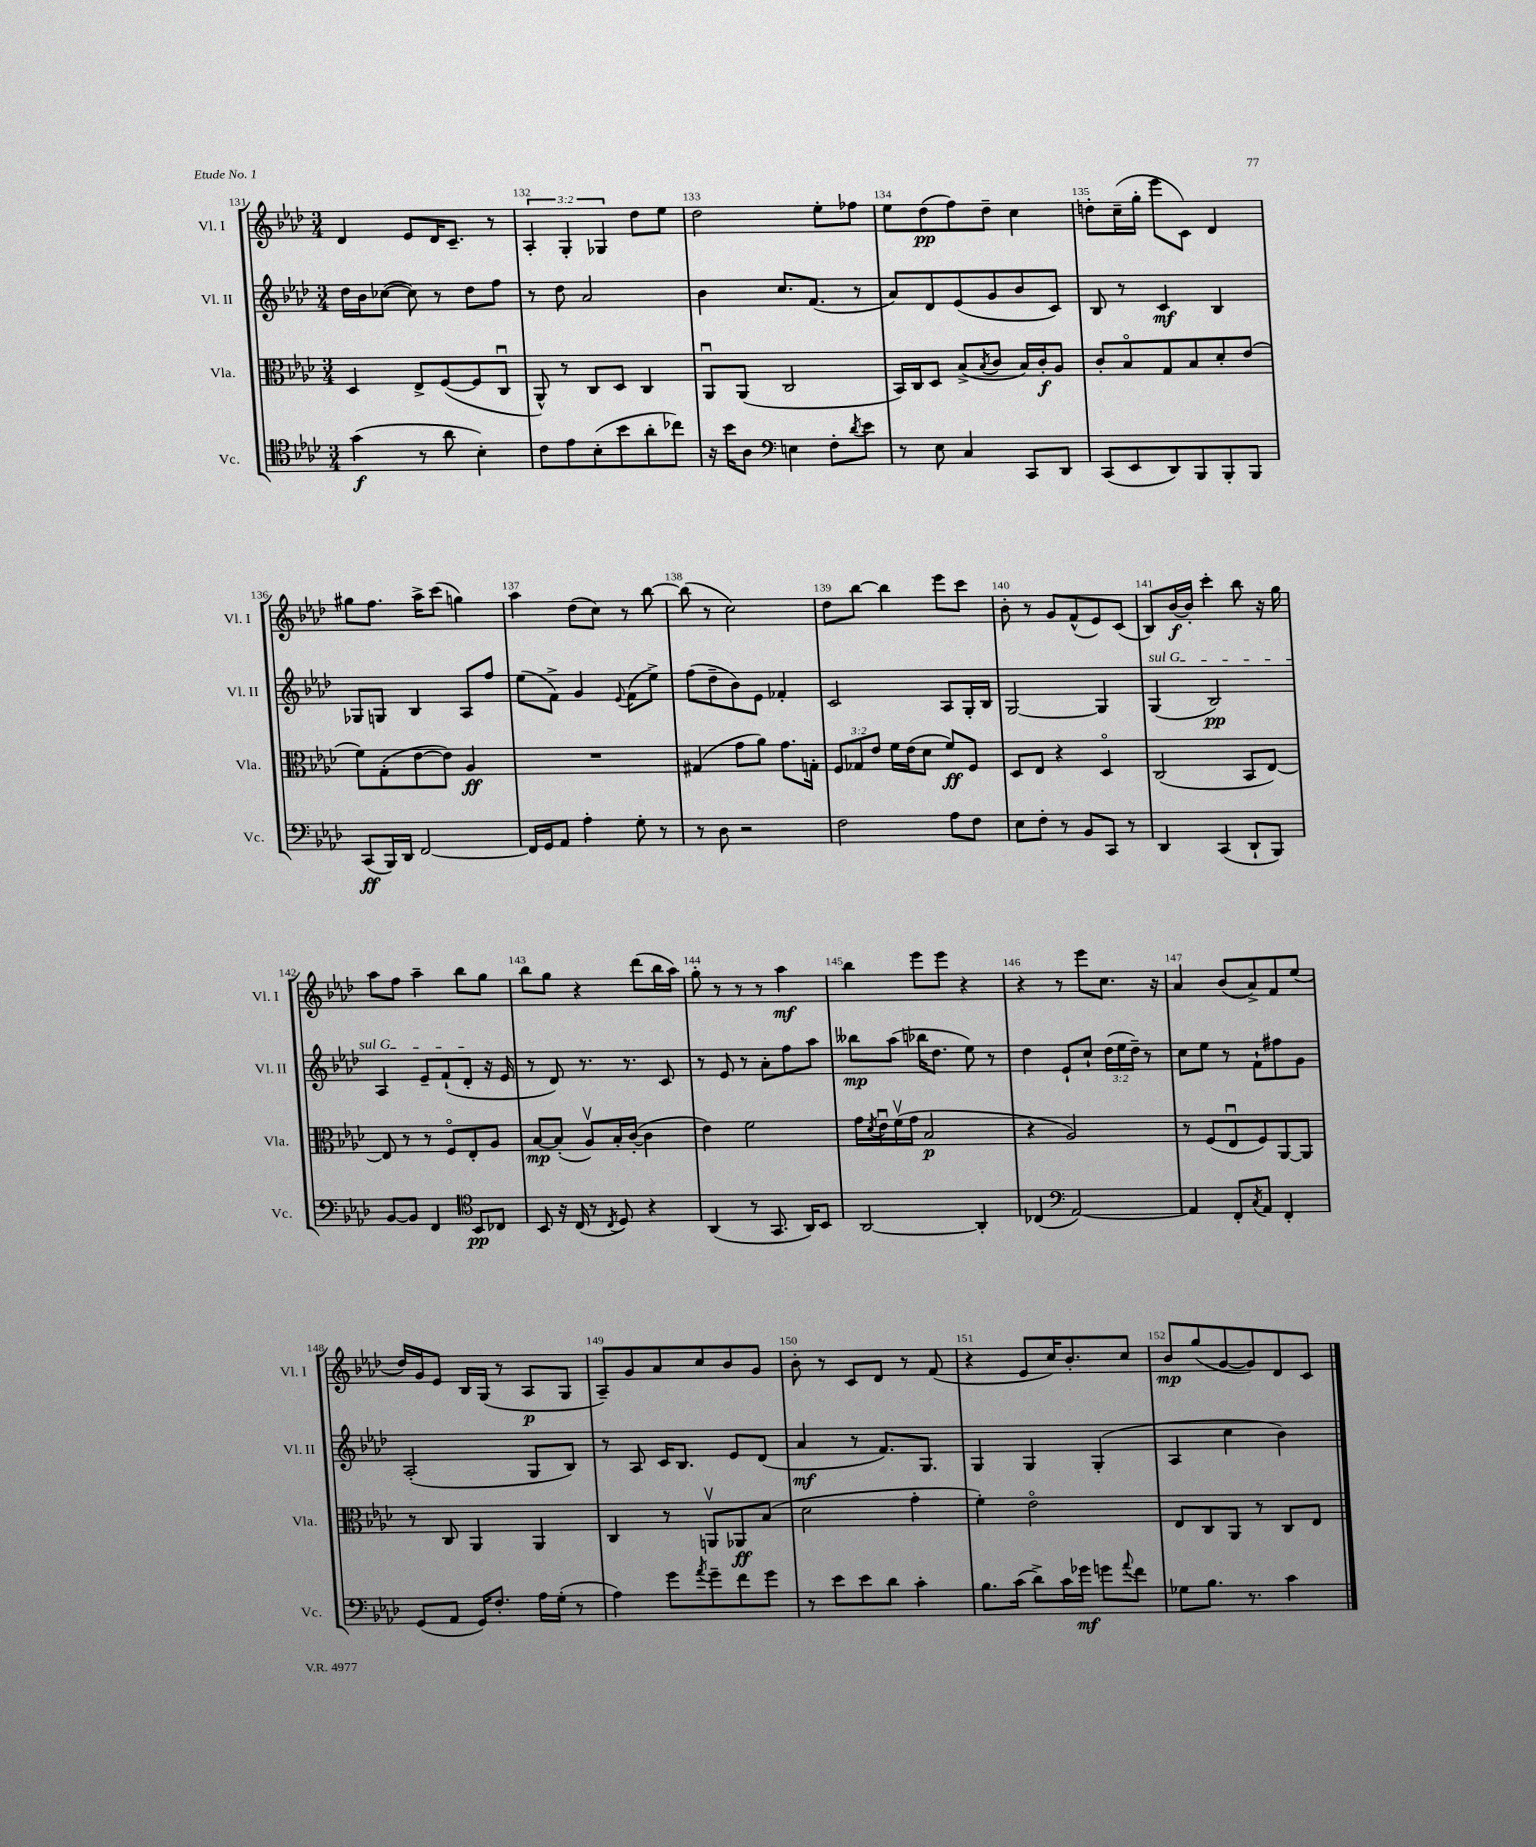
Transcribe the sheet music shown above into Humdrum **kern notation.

**kern	**kern	**kern	**kern
*staff4	*staff3	*staff2	*staff1
*clefC4	*clefC3	*clefG2	*clefG2
*k[b-e-a-d-]	*k[b-e-a-d-]	*k[b-e-a-d-]	*k[b-e-a-d-]
*M3/4	*M3/4	*M3/4	*M3/4
(4g	4D-	16dd-	4d-
.	.	16b-	.
.	.	([8cc-	.
8r	8E-^	8cc-])	8e-
8a-	([8F	8r	16d-
.	.	.	8.c~
4B-')	8F]	8dd-	.
.	8Cu	8ff	8r
=	=	=	=
8c	8AA-^^)	8r	6A-'
8e-	8r	8dd-	.
.	.	.	6G'
(8B-'	8C	2a-	.
.	.	.	6G-
8b-	8D-	.	.
8a-'	4C	.	8dd-
8cc-)	.	.	8ee-
=	=	=	=
16r	8AA-u	4b-	2dd-
16b-	.	.	.
8A-	(8AA-	.	.
*clefF4	*	*	*
4E	2C	8.cc	.
.	.	(8.f	.
8F'	.	.	8ee-'
8qd-	.	.	.
8e-	.	8r	8ff-
=	=	=	=
8r	16BB-)	8a-)	8ee-
.	16C	.	.
8E-	8D-	8d-	(8dd-
4C	(8B-^	(8e-	8ff)
.	8qB-	.	.
.	8c	8g	8dd-~
8CC	16B-)	8b-	4cc
.	16c'	.	.
8DD-	8A-	8c)	.
=	=	=	=
(8CC	8c'	8B-	8dd'
8EE-	8B-o	8r	(16cc~
.	.	.	16gg'
8DD-)	8G	4c	8eee-
8BBB-	8B-	.	8c)
8BBB-'	8d-'	4B-	4d-
8BBB-	(8e-	.	.
=	=	=	=
(8CC	8f)	8G-	8gg#
16BBB-)	(8G'	8G	8.ff
16DD-	.	.	.
[2FF	[8e-	4B-	.
.	.	.	16aa-^
.	8e-])	.	(8ccc
.	4A-	8A-	4gg)
.	.	8ff	.
=	=	=	=
16FF]	2.r	(8ee-	4aa-
16GG	.	.	.
8AA-	.	8f^)	.
4A-'	.	4g	(8dd-
.	.	.	8cc)
.	.	8qqe-	.
8G'	.	(8f	8r
8r	.	8ee-^)	[8bb-
=	=	=	=
8r	(4G#	(8ff	(8bb-]
8D-	.	8dd-~	8r
2r	8g	8b-)	2cc)
.	8a-)	8e-	.
.	8.g	4f-'	.
.	16G'	.	.
=	=	=	=
2F	12F	2c	8dd-
.	12G-	.	.
.	.	.	[8bb-
.	12e-	.	.
.	16f	.	4bb-]
.	(16e-	.	.
.	8d-	.	.
8A-	8f)	8A-	8eee-
8F	8F	16G'	8ccc
.	.	16B-	.
=	=	=	=
8E-	8D-	[2G	8b-'
8F'	8E-	.	8r
8r	4r	.	8g
8BB-	.	.	(8f^^
8CC	4D-o	4G]	8e-)
8r	.	.	(8c
=	=	=	=
4DD-	(2C	(4G	8B-)
.	.	.	[16b-
.	.	.	16b-']
(4CC	.	2B-)	4ccc'
8DD-`	8BB-	.	8bb-
8BBB-)	[8E-)	.	16r
.	.	.	16gg
=	=	=	=
[8BB-	8E-]	4A-	8aa-
8BB-]	8r	.	8ff
4FF	8r	8e-~	4aa-~
.	8Fo	(8f`	.
*clefC4	*	*	*
8BB-	8E-'	8d-'	8bb-
8C-	8A-	16r	8gg
.	.	16e-	.
=	=	=	=
8BB-	[8B-	8r	8bb-
16r	(8B-']	8d-)	8gg
(16C	.	.	.
8r	8A-v)	8.r	4r
8qC	.	.	.
8D-)	16B-'	.	.
.	([16c'	8.r	.
4r	4c]	.	(8ddd-
.	.	8c	16bb-
.	.	.	16aa-)
=	=	=	=
(4AA-	4e-)	8r	8gg'
.	.	8e-	8r
8r	2f	8r	8r
8.GG	.	8a-'	8r
.	.	8ff	4aa-
16AA-)	.	.	.
8BB-	.	8aa-	.
=	=	=	=
[2AA-	16g	8bb--	4bb-
.	8qd-	.	.
.	16e-u	.	.
.	(16fv	(8aa-	.
.	16g	.	.
.	2B-	16bb-	8eee-
.	.	8.dd-	.
.	.	.	8eee-
4AA-']	.	8ee-)	4r
.	.	8r	.
=	=	=	=
(4C-	4r	4dd-	4r
*clefF4	*	*	*
[2AA-)	2A-)	8e-`	8r
.	.	8cc`	8eee-
.	.	(24dd-	8.cc
.	.	24ee-	.
.	.	24dd-~)	.
.	.	8r	.
.	.	.	16r
=	=	=	=
4AA-]	8r	8cc	4a-
.	(8F	8ee-	.
8FF'	8E-u	8r	(8b-
8qC	.	.	.
8AA-	8F)	8f`	8a-^)
4FF'	[8AA-	8ff#	8f
.	8AA-]	8g	(8ee-
=	=	=	=
(8GG	8r	(2A-'	16dd-)
.	.	.	16g
8AA-	8C	.	8e-
16GG)	4AA-	.	16B-
8.F'	.	.	(16G
.	.	.	8r
16A-	4AA-	8G	8A-
(16G'	.	.	.
8r	.	8B-)	8G
=	=	=	=
4A-)	4C	8r	8A-~)
.	.	8A-	8g
8g	8r	16c	8a-
.	.	8.B-	.
8qa-	.	.	.
8g~	8AAv	.	8cc
8f	8AA-	8e-	8b-
8g	(8B-	(8d-	8g
=	=	=	=
8r	2d-	4a-	8b-'
8e-	.	.	8r
8e-	.	8r	8c
8d-	.	8.f)	8d-
4c'	4g'	.	8r
.	.	8.G	.
.	.	.	(8f
=	=	=	=
8.B-	4f')	4G	4r
(16c	.	.	.
8d-^)	2e-o	4G	8e-
16c	.	.	16cc)
16g-	.	.	8.b-'
8g	.	(4G'	.
8qqa-	.	.	.
8f	.	.	8cc
=	=	=	=
8G-	8E-	4A-	8b-
8.B-	8C	.	(8gg
.	8AA-	4cc	[8g
8.r	.	.	.
.	8r	.	8g])
4c	8C	4b-)	8d-
.	8E-	.	8c
==	==	==	==
*-	*-	*-	*-
